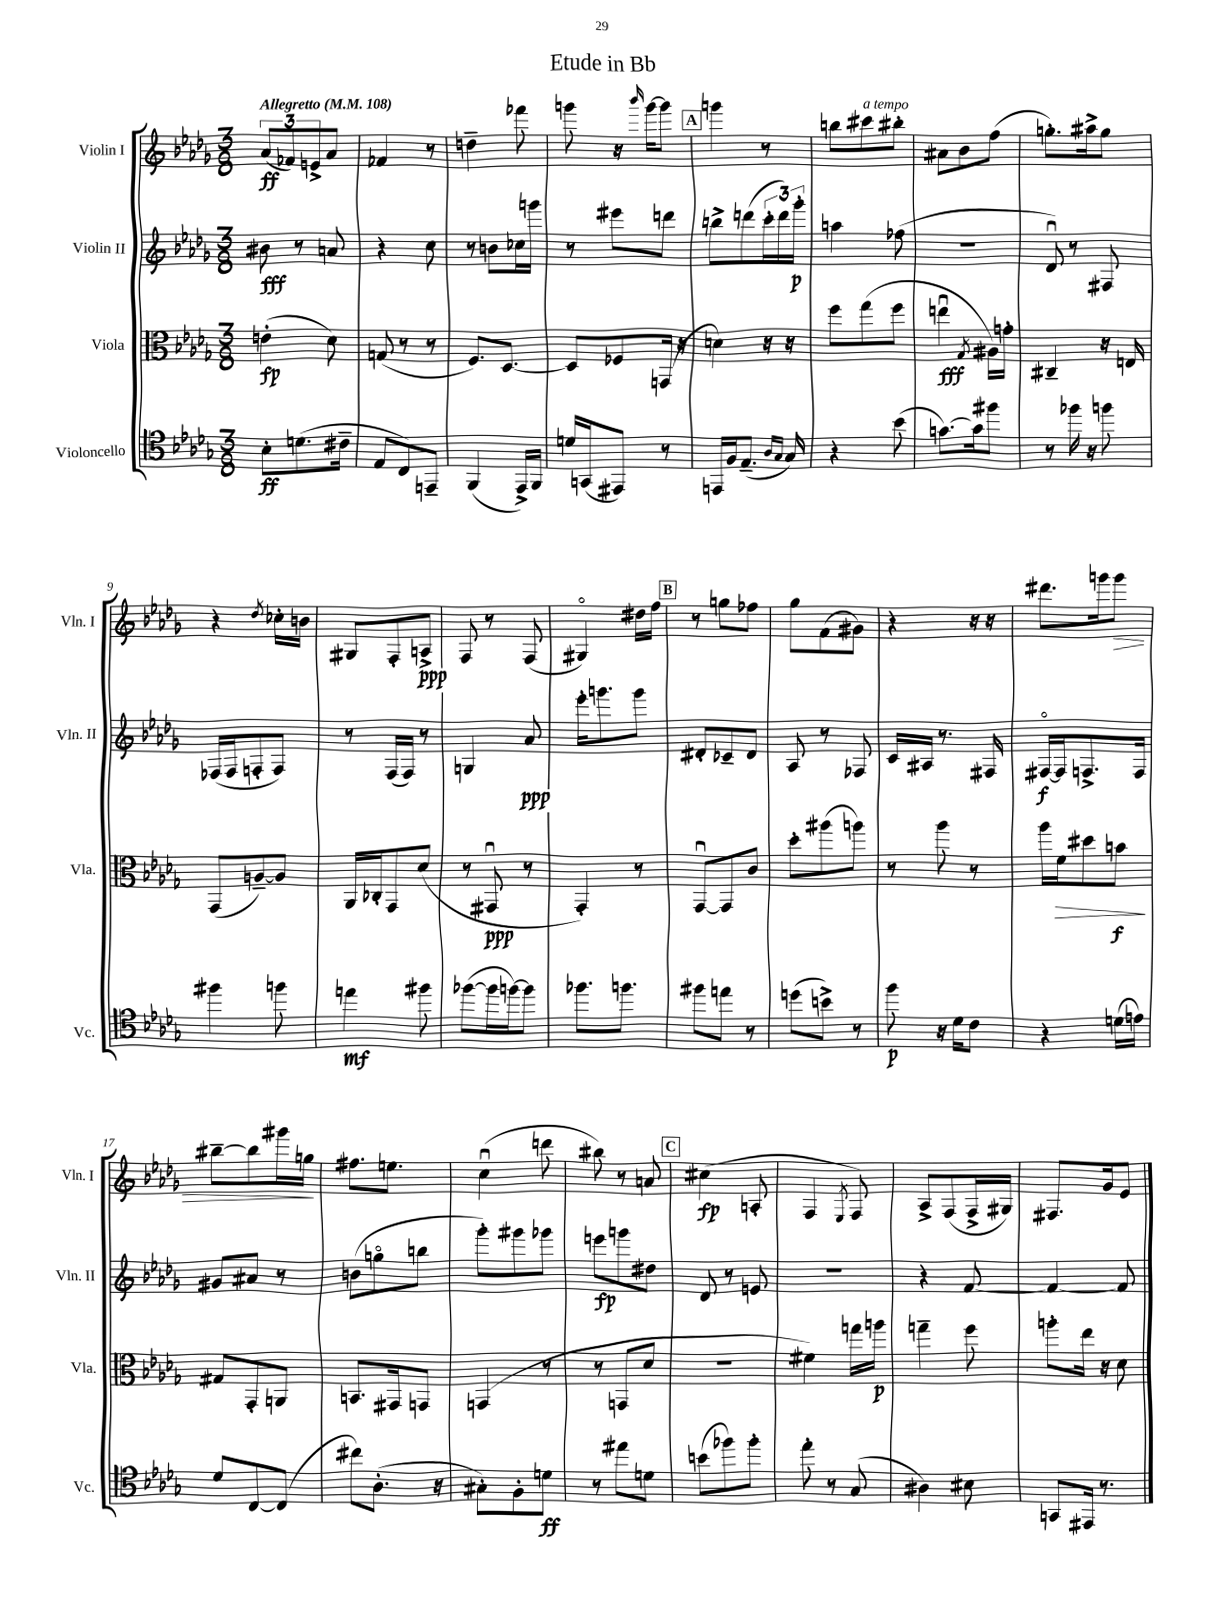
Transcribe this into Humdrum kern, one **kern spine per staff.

**kern	**dynam	**kern	**dynam	**kern	**dynam	**kern	**dynam
*part4	*part4	*part3	*part3	*part2	*part2	*part1	*part1
*staff4	*staff4	*staff3	*staff3	*staff2	*staff2	*staff1	*staff1
*I"Violoncello	*	*I"Viola	*	*I"Violin II	*	*I"Violin I	*
*I'Vc.	*	*I'Vla.	*	*I'Vln. II	*	*I'Vln. I	*
*clefC4	*	*clefC3	*	*clefG2	*	*clefG2	*
*k[b-e-a-d-g-]	*	*k[b-e-a-d-g-]	*	*k[b-e-a-d-g-]	*	*k[b-e-a-d-g-]	*
*M3/8	*	*M3/8	*	*M3/8	*	*M3/8	*
*MM108	*	*MM108	*	*MM108	*	*MM108	*
=1	=1	=1	=1	=1	=1	=1	=1
!	!	!	!	!	!	!LO:TX:a:B:t=Allegretto	!
8B-'\L	ff	(4en'\	fp	8b#X\	fff	(12a-/L	ff
.	.	.	.	.	.	12f-X/)	.
(8.dn\	.	.	.	8r	.	.	.
.	.	.	.	.	.	12en^/	.
.	.	8d-\)	.	8an/	.	8a-/J	.
16c#X~\Jk	.	.	.	.	.	.	.
=2	=2	=2	=2	=2	=2	=2	=2
8E-/L	.	(8Gn/	.	4r	.	4f-X/	.
8C/)	.	8r	.	.	.	.	.
8EEn~/J	.	8r	.	8cc\	.	8r	.
=3	=3	=3	=3	=3	=3	=3	=3
(4FF/	.	8.F/L)	.	8r	.	4ddn~\	.
.	.	.	.	8bn\L	.	.	.
.	.	[8.D-/J	.	.	.	.	.
16EE-^/LL)	.	.	.	16cc-X\L	.	8fff-X\	.
16FF/JJ	.	.	.	16gggn\JJ	.	.	.
=4	=4	=4	=4	=4	=4	=4	=4
16dn/LL	.	8D-/L]	.	8r	.	8gggn\	.
(16GGn/J	.	.	.	.	.	.	.
8EE#X/J)	.	8F-X/	.	8eee#X\L	.	16r	.
.	.	.	.	.	.	16qqbbb-/	.
.	.	.	.	.	.	[16ggg\KL	.
8r	.	(16GGn/Jk	.	8dddn\J	.	8ggg\J]	.
.	.	16r	.	.	.	.	.
!!LO:REH:place=s1:t=A
=5	=5	=5	=5	=5	=5	=5	=5
16EEn/LL	.	4dn\)	.	8bbn^\L	.	4gggn\	.
16F/J	.	.	.	.	.	.	.
(8.E-~/J	.	.	.	(8dddn\	.	.	.
.	.	16r	.	24ccc'\L	.	8r	.
.	.	.	.	24ddd\)	.	.	.
16qqA-/LL	.	.	.	.	.	.	.
16qqG-/JJ	.	.	.	.	.	.	.
16G-/)	.	16r	.	.	.	.	.
.	.	.	.	24ggg-'\JJ	p	.	.
=6	=6	=6	=6	=6	=6	=6	=6
4r	.	8ff\L	.	4aan\	.	8bbn\L	.
!	!	!	!	!	!	!LO:TX:a:i:t=a tempo	!
.	.	(8gg-\	.	.	.	8ccc#X\	.
(8b-\	.	8ff\J	.	(8ff-X\	.	8bb#X'\J	.
=7	=7	=7	=7	=7	=7	=7	=7
[8.gn\L)	.	4eenu\	fff	4.r	.	8a#X\L	.
.	.	.	.	.	.	8b-\	.
16g\k]	.	.	.	.	.	.	.
.	.	8qG-/	.	.	.	.	.
8ff#X\J	.	16A#X\LL)	.	.	.	(8ff\J	.
.	.	16gn'\JJ	.	.	.	.	.
=8	=8	=8	=8	=8	=8	=8	=8
8r	.	4C#X~/	.	8d-u/)	.	8.ggn'\L)	.
16ff-X\	.	.	.	8r	.	.	.
16r	.	.	.	.	.	16aa#X^\k	.
8ffn\	.	16r	.	8F#X/	.	8gg\J	.
.	.	16En/	.	.	.	.	.
!!LO:LB:g=z
=9	=9	=9	=9	=9	=9	=9	=9
4ff#X\	.	(8GG-/L	.	(16F-X/LL	.	4r	.
.	.	.	.	16F-/J	.	.	.
.	.	[8An~/)	.	8Fn'/	.	.	.
.	.	.	.	.	.	8qdd-/	.
8ffn\	.	8A/J]	.	8F/J)	.	16cc-X'\LL	.
.	.	.	.	.	.	16bn\JJ	.
=10	=10	=10	=10	=10	=10	=10	=10
4een\	mf	16AA-/LL	.	8r	.	8G#X/L	.
.	.	16C-X'/J	.	.	.	.	.
.	.	8GG-/	.	(16F/LL	.	8F'/	.
.	.	.	.	16F/JJ)	.	.	.
8ff#X\	.	(8d-/J	.	8r	.	8An^/J	ppp
=11	=11	=11	=11	=11	=11	=11	=11
([8ff-X\L	.	8r	.	4Gn/	.	8F/	.
16ff-\L]	.	8GG#Xu/	ppp	.	.	8r	.
[16ffn\J)	.	.	.	.	.	.	.
8ff\J]	.	8r	.	8a-/	ppp	(8F/	.
=12	=12	=12	=12	=12	=12	=12	=12
8.ff-X\L	.	4GG-'/)	.	16eee-'\KL	.	4G#X/)	.
.	.	.	.	8.gggn\	.	.	.
8.ffn\J	.	.	.	.	.	.	.
.	.	8r	.	8ggg\J	.	16dd#X\LL	.
.	.	.	.	.	.	16ff\JJ	.
!!LO:REH:place=s1:t=B
=13	=13	=13	=13	=13	=13	=13	=13
8ff#X\L	.	[8GG-u/L	.	8d#X'/L	.	8r	.
8een\J	.	8GG-/]	.	8c-X~/	.	8ggn\L	.
8r	.	8c/J	.	8d#/J	.	8ff-X\J	.
=14	=14	=14	=14	=14	=14	=14	=14
(8ddn\L	.	8dd-'\L	.	8A-/	.	8gg-\L	.
8bn^\J)	.	(8aa#X\	.	8r	.	(8f\	.
8r	.	8aan\J)	.	8F-X/	.	8g#X\J)	.
=15	=15	=15	=15	=15	=15	=15	=15
8ff\	p	8r	.	16c/LL	.	4r	.
.	.	.	.	16A#X/JJ	.	.	.
16r	.	8aa-\	.	8.r	.	.	.
16d-\KL	.	.	.	.	.	.	.
8c\J	.	8r	.	.	.	16r	.
.	.	.	.	16F#X/	.	16r	.
=16	=16	=16	=16	=16	=16	=16	=16
4r	.	16aa-\LL	.	[16F#X/LL	f	8.ddd#X\L	.
!	!	!	!LO:HP:b	!	!	!	!
.	.	16f\J	>	16F#/J]	.	.	.
.	.	8dd#X\	.	8.Fn^/	.	.	.
.	.	.	.	.	.	16gggn\k	.
!	!	!	!	!	!	!	!LO:HP:b
(16dn\LL	.	8bn\J	f	.	.	8ggg\J	>
16en\JJ)	.	.	.	16F/Jk	.	.	.
.	.	.	]	.	.	.	.
!!LO:LB:g=z
=17	=17	=17	=17	=17	=17	=17	=17
8d-/L	.	8G#X/L	.	8g#X/L	.	[8bb#X~\L	.
[8C/	.	8GG-'/	.	8a#X/J	.	8bb#\]	.
(8C/J]	.	8AAn/J	.	8r	.	16ggg#X\L	.
.	.	.	.	.	.	16ggn\JJ	.
.	.	.	.	.	.	.	]
=18	=18	=18	=18	=18	=18	=18	=18
8cc#X\L)	.	8.BBn/L	.	(8bn\L	.	8.ff#X\L	.
(8.A-'\J	.	.	.	8ggn\	.	.	.
.	.	16GG#X/k	.	.	.	8.een\J	.
.	.	8GGn/J	.	8bbn\J	.	.	.
16r	.	.	.	.	.	.	.
=19	=19	=19	=19	=19	=19	=19	=19
8G#X'\L)	.	(4GGn/	.	8ggg-'\L)	.	(4ccu\	.
8F'\	.	.	.	8ggg#X\	.	.	.
8dn\J	ff	8r	.	8ggg-X\J	.	8dddn\	.
=20	=20	=20	=20	=20	=20	=20	=20
8r	.	8r	.	8eeen\L	fp	8bb#X\)	.
8ee#X\L	.	8GGn/L	.	8gggn\	.	8r	.
8dn\J	.	8d-/J	.	8dd#X\J	.	8an/	.
!!LO:REH:place=s1:t=C
=21	=21	=21	=21	=21	=21	=21	=21
(8bn\L	.	4.r	.	8d-/	.	(4cc#X\	fp
8ff-X\)	.	.	.	8r	.	.	.
8ff-'\J	.	.	.	8en/	.	8An'/	.
=22	=22	=22	=22	=22	=22	=22	=22
8ee-'\	.	4f#X\)	.	4.r	.	4F/	.
8r	.	.	.	.	.	.	.
.	.	.	.	.	.	8qE-/	.
(8G-/	.	16ggn\LL	.	.	.	8F/)	.
.	.	16aan\JJ	p	.	.	.	.
=23	=23	=23	=23	=23	=23	=23	=23
4A#X\)	.	4ggn~\	.	4r	.	8A-^/L	.
.	.	.	.	.	.	(8F/	.
8B#X\	.	8ff\	.	[8f/	.	16F^/L	.
.	.	.	.	.	.	16G#X/JJ)	.
=24	=24	=24	=24	=24	=24	=24	=24
8GGn/L	.	8aan'\L	.	4f/_	.	8.F#X/L	.
16EE#X/Jk	.	16ee-\Jk	.	.	.	.	.
8.r	.	16r	.	.	.	16g-/k	.
.	.	8d-\	.	8f/]	.	8e-/J	.
==	==	==	==	==	==	==	==
*-	*-	*-	*-	*-	*-	*-	*-
